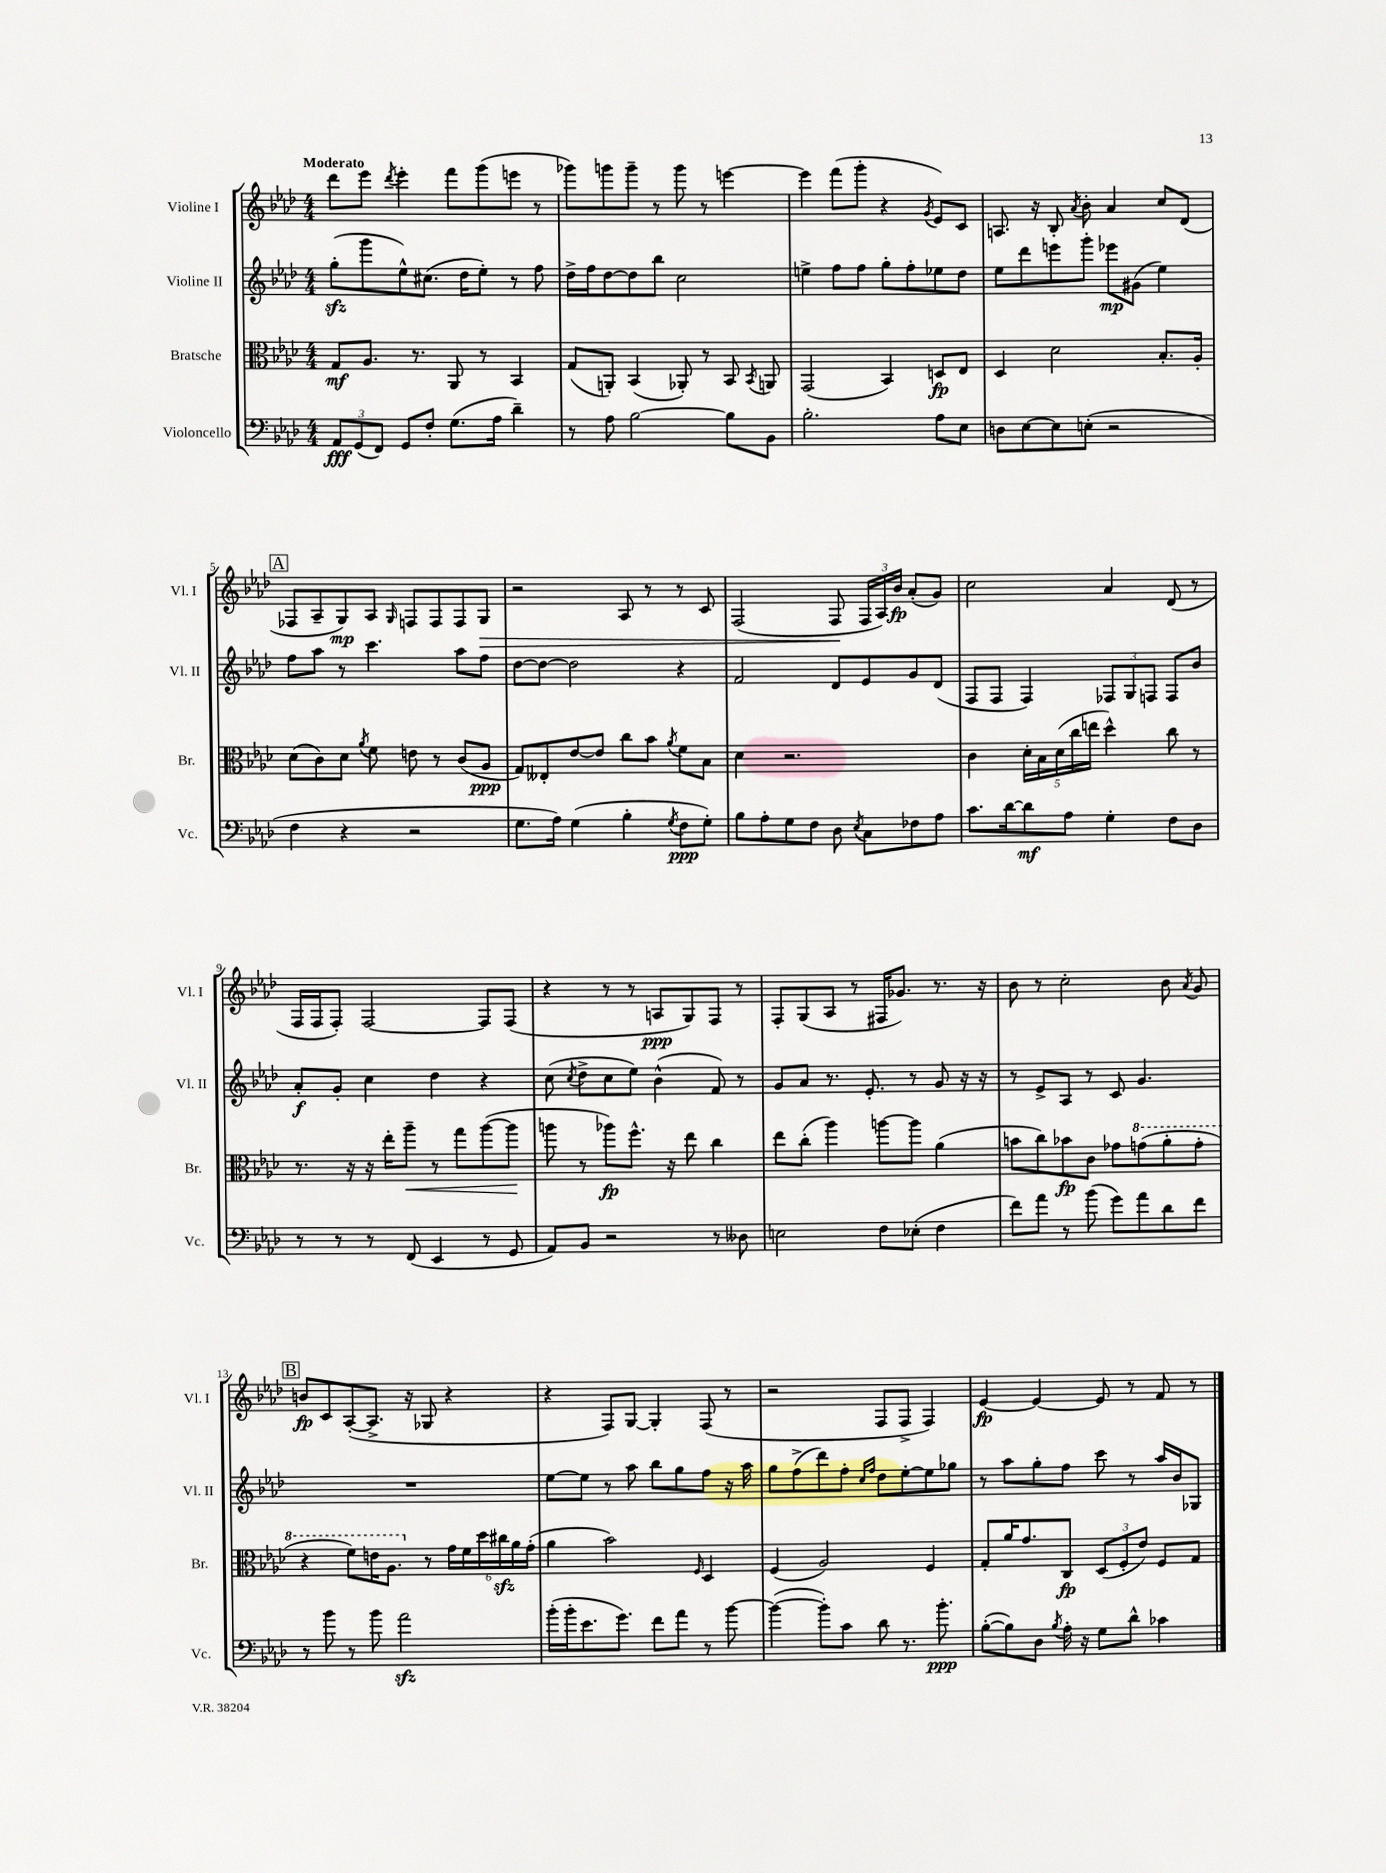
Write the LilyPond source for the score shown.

<<
\new StaffGroup <<
\new Staff = "s0" \with { instrumentName = "Violine I" shortInstrumentName = "Vl. I" } {
    \clef treble \key aes \major \numericTimeSignature \time 4/4 \tempo "Moderato"
    \autoBeamOff des'''8[ ees'''8] \acciaccatura { des'''8 } ees'''4-. f'''8[ g'''8( e'''8] r8 |
    ges'''8[) g'''8 g'''8]-- r8 g'''8 r8 e'''4~ |
    e'''4 f'''8[( g'''8]-. r4 \acciaccatura { g'8 } ees'8[) c'8] |
    a8. r16 bes8-. \acciaccatura { aes'8 } bes'8-. aes'4 c''8[ des'8]( |
    \mark \markup { \box "A" } fes8[ aes8-- g8\mp) aes8] \grace { g16 } f8[ f8 f8 g8]\> |
    r2 aes8 r8 r8 c'8 |
    f2( f8\! \tuplet 3/2 { f16[ aes16) bes'16]\fp } aes'8[-.( g'8]) |
    c''2 aes'4 des'8( r8 |
    f16[ f16 f8]-.) f2~ f8[ f8]( |
    r4 r8 r8 a8[\ppp g8) f8] r8 |
    f8[-. g8( aes8] r8 fis16[ ges'8.]) r8. r16 |
    bes'8 r8 c''2-. bes'8 \acciaccatura { aes'8 } g'8 |
    \mark \markup { \box "B" } b'8[\fp c'8 aes8~-.( aes8.]-> r16 ges8 r4 |
    r4 f8[) g8]~ g4-. f8( r8 |
    r2 f8[ f8]-> f4) |
    ees'4~\fp ees'4~ ees'8 r8 f'8 r8 \bar "|." |
}
\new Staff = "s1" \with { instrumentName = "Violine II" shortInstrumentName = "Vl. II" } {
    \clef treble \key aes \major \numericTimeSignature \time 4/4
    \autoBeamOff g''8[-.\sfz( g'''8 ees''8-^) cis''8.]( des''16[ ees''8]-.) r8 f''8 |
    des''16[-> f''16 des''8~ des''8 bes''8] c''2 |
    e''4-> f''8[ f''8] g''8[-. f''8-. ees''8 des''8] |
    ees''8[ des'''8 e'''8 g'''8]-. ees'''8[\mp gis'8]( ees''4) |
    \mark \markup { \box "A" } f''8[ aes''8] r8 c'''4. aes''8[ f''8] |
    des''8[~ des''8]~ des''2 r4 |
    f'2 des'8[ ees'8 g'8 des'8]( |
    f8[ f8] f4) \tuplet 3/2 { fes8[ g8 f8] } f8[ bes'8] |
    aes'8[-.\f g'8]-. c''4 des''4 r4 |
    c''8( \acciaccatura { c''8 } des''8[-> c''8 ees''8]) bes'4-^( f'8) r8 |
    g'8[ aes'8] r8. ees'8.-. r8 g'8 r16 r16 |
    r8 ees'8[-> aes8] r8 c'8 g'4. |
    \mark \markup { \box "B" } R1 |
    ees''8[~ ees''8] r8 aes''8 bes''8[ g''8 f''8] r16 aes''16 |
    g''8[ f''8->( des'''8) f''8]-. \grace { c''16[ f''16] } des''8[ ees''8~-. ees''8 ges''8] |
    r8 aes''8[ g''8-. f''8] c'''8 r8 aes''16[ bes'16 ges8] \bar "|." |
}
\new Staff = "s2" \with { instrumentName = "Bratsche" shortInstrumentName = "Br." } {
    \clef alto \key aes \major \numericTimeSignature \time 4/4
    \autoBeamOff g8[\mf aes8.] r8. aes,8 r8 bes,4 |
    g8[( a,8]-.) bes,4( aes,8-.) r8 bes,8 \acciaccatura { bes,8 } a,8 |
    g,2( bes,4) d8[\fp ees8] |
    des4 des'2 bes8.[-. aes16]-. |
    \mark \markup { \box "A" } des'8[( c'8) des'8] \acciaccatura { aes'8 } f'8 e'8 r8 c'8[( aes8]\ppp |
    g8[) eeses8-. ees'8~ ees'8] c''8[ bes'8] \acciaccatura { aes'8 } f'8[ bes8] |
    des'4 r2. |
    c'4 \tuplet 5/4 { des'16[-. bes16 des'16( c''16 e''16] } des''4-^) c''8 r8 |
    r8. r16 r16 ees''16[-. aes''8]--\< r8 g''8[ aes''8~( aes''8]\! |
    a''8 r8 aes''8[\fp) f''8.]-^ r16 ees''8 c''4 |
    ees''8[ c''8]-.( aes''4) a''8[~ a''8] aes'4( |
    b'8[ c''8) bes'8\fp c'8] ges'8[ \ottava #1 g''!8( aes''8-. g''8]-. |
    \mark \markup { \box "B" } r4 f''8[) e''16 aes'8.] \ottava #0 r8 \tuplet 6/4 { g'16[ f'16 des''16 cis''16\sfz aes'16 g'16]-.( } |
    aes'4 bes'2) \grace { f16 } des4 |
    f4( aes2) f4 |
    g8[-. aes'16 g'8. c8]\fp \tuplet 3/2 { des8[( f8-. ees'8]) } f8[ g8] \bar "|." |
}
\new Staff = "s3" \with { instrumentName = "Violoncello" shortInstrumentName = "Vc." } {
    \clef bass \key aes \major \numericTimeSignature \time 4/4
    \autoBeamOff \tuplet 3/2 { aes,8[\fff g,8( f,8]) } g,8[ f8]-. g8.[( aes16] des'4--) |
    r8 aes8 bes2~ bes8[ bes,8] |
    bes2.-. aes8[ ees8] |
    d8[ ees8~ ees8 e8]-.( r2 |
    \mark \markup { \box "A" } f4 r4 r2 |
    g8.[ aes16]) g4( bes4-. \acciaccatura { g8 } f8[\ppp g8]-.) |
    bes8[ aes8-. g8 f8] des8 \acciaccatura { ees8 } c8[ fes8 aes8] |
    c'8.[ des'16~ des'8\mf aes8] g4-. f8[ des8] |
    r8 r8 r8 f,8( ees,4 r8 g,8 |
    aes,8[) bes,8] r2 r8 deses8 |
    e2 f8[ ees8]-.( f4 |
    f'8[) aes'8] r8 bes'8( g'8[) aes'8 des'8 f'8] |
    \mark \markup { \box "B" } r8 bes'8 r8 bes'8 aes'2\sfz |
    bes'16[-.( bes'16-. ees'8. g'8.]) f'8[ aes'8] r8 bes'8~ |
    bes'4~( bes'8[-.) c'8] des'8 r8. bes'8.-.\ppp |
    bes8[~-.( bes8) des8] \acciaccatura { bes8 } aes16-. r16 g8[ des'8]-^ ces'4 \bar "|." |
}
>>
>>
